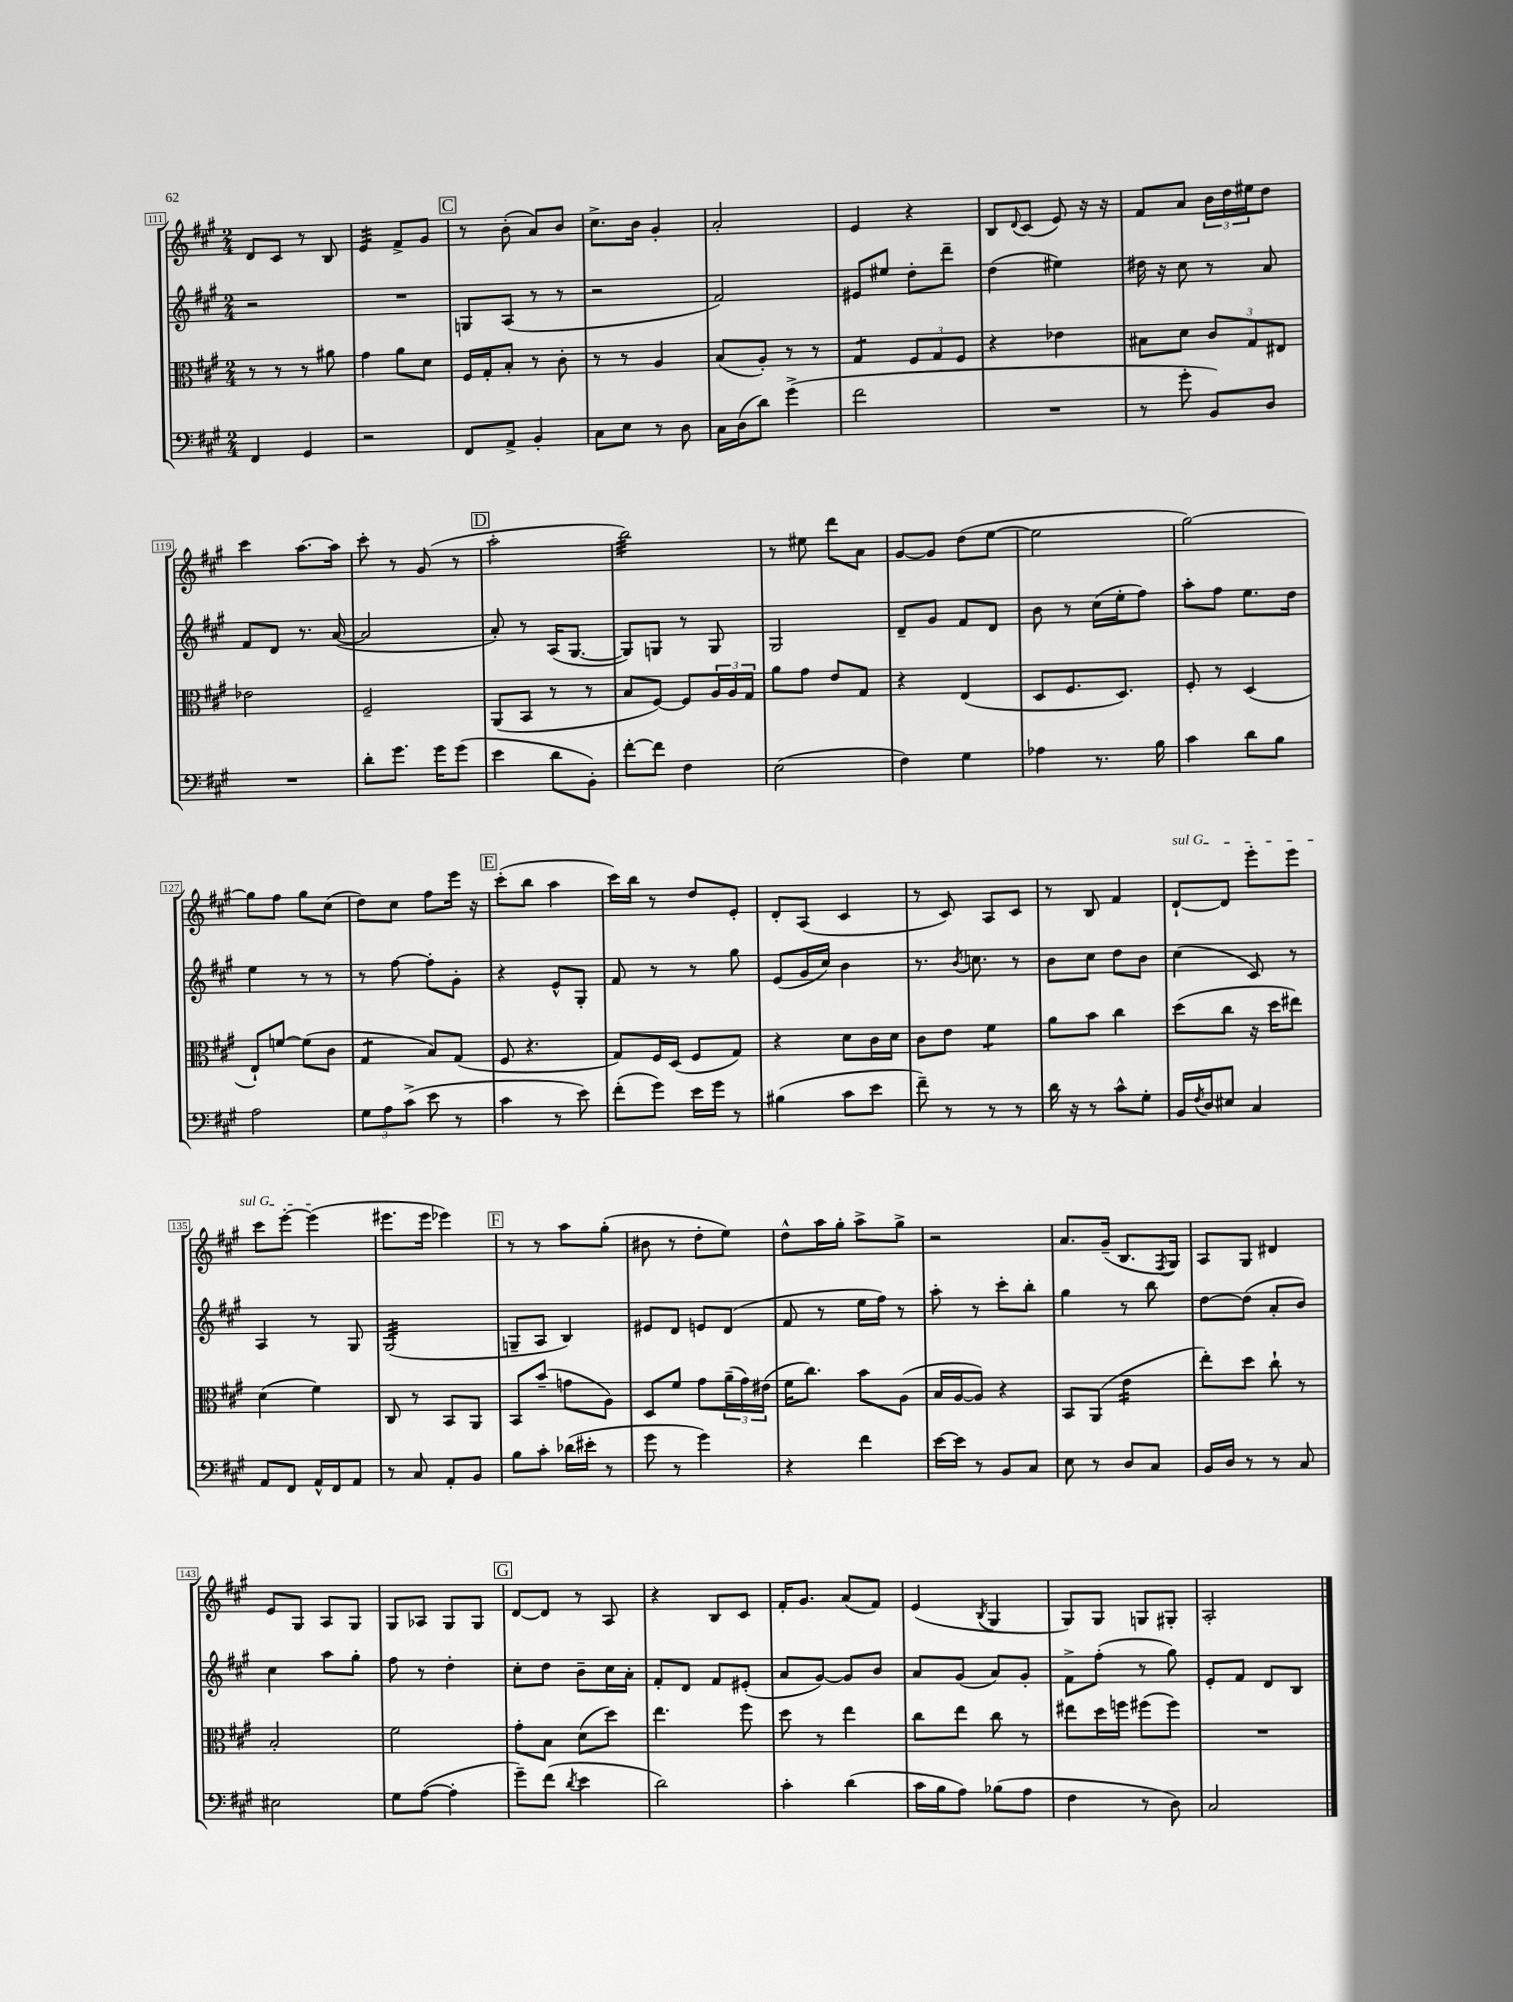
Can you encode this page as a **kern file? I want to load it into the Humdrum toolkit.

**kern	**kern	**kern	**kern
*staff4	*staff3	*staff2	*staff1
*clefF4	*clefC3	*clefG2	*clefG2
*k[f#c#g#]	*k[f#c#g#]	*k[f#c#g#]	*k[f#c#g#]
*M2/4	*M2/4	*M2/4	*M2/4
4FF#/	8r	2r	8d/L
.	8r	.	8c#/J
4GG#/	8r	.	8r
.	8a#\	.	8B/
=	=	=	=
2r	4g#\	2r	4e/
.	8a\L	.	8f#^/L
.	8d\J	.	8g#/J
=	=	=	=
8FF#/L	16F#/LL	8G/L	8r
.	16G#'/J	.	.
8AA^/J	8B'/J	(8A/J	(8b'\
4BB'/	8r	8r	8a/L)
.	8c#'\	8r	8b/J
=	=	=	=
8C#\L	8r	2r	8.cc#^\L
8E\J	8r	.	.
.	.	.	16b\Jk
8r	4A/	.	4g#'/
8D\	.	.	.
=	=	=	=
16C#\LL	(8B/L	2f#/)	2a'/
(16D\J	.	.	.
8d\J)	8A'/J)	.	.
(4g#^\	8r	.	.
.	8r	.	.
=	=	=	=
2f#\	4G#/	8e#/L	4e/
.	.	8ee#/J	.
.	12F#/L	8dd'\L	4r
.	12G#/	.	.
.	.	8ddd~\J	.
.	12F#/J	.	.
=	=	=	=
2r	4r	(4dd\	8B/L
.	.	.	8qqd/
.	.	.	(8c#/J
.	4e-\	4ee#\)	8e/)
.	.	.	16r
.	.	.	16r
=	=	=	=
8r	8B#\L	16dd#\	8f#/L
.	.	16r	.
8g#'\	8d\J	8cc#\	8a/J
8BB/L)	12c#/L	8r	24b\LL
.	.	.	24dd\
.	12G#/	.	24ee#\J
8D/J	.	8a/	8dd\J
.	12E#/J	.	.
=	=	=	=
2r	2e-\	8f#/L	4ccc#\
.	.	8d/J	.
.	.	8.r	[8.aa\L
.	.	([16a/	16aa\]Jk
=	=	=	=
8d'\L	2F#~/	2a/]	8ccc#'\
8.g#\J	.	.	8r
.	.	.	(8g#/
16g#\LK	.	.	.
(8g#\J	.	.	8r
=	=	=	=
4e\	(8AA/L	8a'/)	2aa'\
.	8BB/J	8r	.
8d\L	8r	(16A/LK	.
.	.	[8.G#/J	.
8BB'\J)	8r	.	.
=	=	=	=
[8f#'\L	8B/L	8G#/]L)	2bb\)
8f#\]J	[8F#/J)	8G/J	.
4F#\	8F#/]L	8r	.
.	24A/L	8G/	.
.	24A/	.	.
.	24G#/JJ	.	.
=	=	=	=
(2E\	8a\L	2G#/	8r
.	8g#\J	.	8ee#\
.	8e/L	.	8ddd\L
.	8G#/J	.	8a\J
=	=	=	=
4F#\)	4r	8d~/L	[8g#/L
.	.	8g#/J	8g#/]J
4G#\	(4E/	8f#/L	(8dd\L
.	.	8d/J	[8ee\J
=	=	=	=
4A-\	8D/L	8b\	2ee\]
.	8.F#/	8r	.
8.r	.	(16cc#\LL	.
.	8.D/J)	16ee'\J	.
.	.	8ff#\J)	.
16B\	.	.	.
=	=	=	=
4c#\	8F#'/	8aa'\L	[2gg#\)
.	8r	8ff#\J	.
8d\L	(4D/	8.ee\L	.
8B\J	.	.	.
.	.	16dd\Jk	.
=	=	=	=
2A\	8E`/L)	4ee\	8gg#\]L
.	[8f/J	.	8ff#\J
.	(8f\]L	8r	8gg#\L
.	8c#\J	8r	(8cc#\J
=	=	=	=
12G#\L	4G#/	8r	8dd\L)
12A\	.	.	.
.	.	[8ff#\	8cc#\J
(12c#^\J	.	.	.
8e\	8B/L)	8ff#'\]L	8ff#\L
8r	(8G#/J	8g#'\J	16eee\Jk
.	.	.	16r
=	=	=	=
4c#\	8F#/	4r	(8ccc#'\L
.	4.r	.	8bb\J
8r	.	8e^^/L	4aa\
8e\)	.	8G#'/J	.
=	=	=	=
(8f#'\L	8G#/L)	8f#/	16ccc#\LL)
.	.	.	16bb\JJ
8g#\J)	16F#/L	8r	8r
.	(16D/JJ	.	.
16e\LL	8F#/L	8r	8dd/L
16g#\JJ	.	.	.
8r	8G#/J)	8gg#\	8e'/J
=	=	=	=
(4B#\	4r	(8e/L	8d'/L
.	.	16g#/L	(8A/J
.	.	16cc#/JJ)	.
8c#\L	8d\L	4b\	4c#/
8e\J	16c#\L	.	.
.	16d\JJ	.	.
=	=	=	=
8f#~\)	8c#\L	8.r	8r
8r	8e\J	.	8c#/)
.	.	8qb/	.
.	.	8.cc\	.
8r	4f#\	.	8A/L
8r	.	8r	8c#/J
=	=	=	=
16d\	8a\L	8b\L	8r
16r	.	.	.
8r	8b\J	8cc#\J	8B/
8c#^^\L	4cc#\	8dd\L	4f#/
8G#'\J	.	8b\J	.
=	=	=	=
16BB/LL	(8dd\L	(4cc#\	[8d`/L
8qF#/	.	.	.
16D/J	.	.	.
8E#/J	8cc#\J	.	8d/]J
4C#/	16r	8c#/)	8eee'\L
.	16dd\LK	.	.
.	8ee#\J)	8r	8eee\J
=	=	=	=
8AA/L	(4d\	4A/	8ccc#\L
8FF#/J	.	.	[8eee'\J
16AA^^/LL	4f#\)	8r	(4eee\]
16FF#/J	.	.	.
8AA/J	.	8G#/	.
=	=	=	=
8r	8C#/	(2G#/	8.eee#\L
8C#/	8r	.	.
.	.	.	16eee#\Jk
8AA'/L	8BB/L	.	4eee-\)
8BB/J	8AA/J	.	.
=	=	=	=
8B\L	8BB/L	8G~/L	8r
8c#'\J	(8b~/J	8A/J	8r
(16d-\LL	8g\L	4B/)	8aa\L
16e#'\JJ	.	.	.
8r	8A\J)	.	(8gg#'\J
=	=	=	=
8g#\	8D/L	8e#/L	8b#\
8r	8f#/J	8d/J	8r
4g#\)	8g#\L	8e/L	8dd'\L
.	(24a~\L	(8d/J	8ee\J)
.	24g#\)	.	.
.	(24e#\JJ	.	.
=	=	=	=
4r	16f#\LK	8f#/	8dd^^\L
.	8.cc#\J)	.	.
.	.	8r	16aa\L
.	.	.	16gg#'\JJ
4f#\	8b\L	16ee\LL	8aa^\L
.	.	16ff#\JJ)	.
.	(8A\J	8r	8gg#^\J
=	=	=	=
[16e\LL	16B/LL	8aa'\	2r
16e\]JJ	[16A/J	.	.
8r	8A/]J)	8r	.
8BB/L	4r	8ccc#'\L	.
8C#/J	.	8bb'\J	.
=	=	=	=
8E\	8BB/L	4gg#\	8.a/L
8r	(8AA/J	.	.
.	.	.	(16g#~/Jk
8D/L	4e\	8r	8.B/L
8C#/J	.	8bb\	.
.	.	.	8qF#/
.	.	.	16G#/Jk)
=	=	=	=
16BB/LL	8ee'\L)	[8dd\L	8A/L
16D/JJ	.	.	.
8r	8dd\J	(8dd\]J	8G#/J
8r	8cc#`\	8a'/L	4d#/
8C#/	8r	8b/J)	.
=	=	=	=
2E#\	2B'/	4cc#\	8e/L
.	.	.	8G#/J
.	.	8aa\L	8A/L
.	.	8gg#'\J	8G#/J
=	=	=	=
8G#\L	2f#\	8ff#\	8G#/L
([8A\J	.	8r	8A-/J
4A'\]	.	4dd'\	8G#/L
.	.	.	8G#/J
=	=	=	=
8g#~\L)	8g#'\L	8cc#'\L	[8d/L
(8f#\J	8B\J	8dd\J	8d/]J
8qd/	.	.	.
4e\	(8d\L	8b~\L	8r
.	8dd\J)	16cc#\L	8A/
.	.	16a'\JJ	.
=	=	=	=
2d\)	4.ee\	8f#'/L	4r
.	.	8d/J	.
.	.	8f#/L	8B/L
.	8ff#\	(8e#'/J	8c#/J
=	=	=	=
4c#'\	8dd\	8a/L	16f#'/LK
.	.	.	8.g#/J
.	8r	[8g#/J)	.
(4d\	4ee\	8g#/]L	(8a/L
.	.	8b/J	8f#/J)
=	=	=	=
16c#\LL	8cc#\L	8a/L	(4e/
16B\J	.	.	.
8A\J)	8ee\J	(8g#/J	.
.	.	.	8qB/
(8B-\L	8cc#\	8a/L)	4G#/
8A\J	8r	8g#'/J	.
=	=	=	=
4F#\	8ee#\L	8f#^\L	8G#/L)
.	16dd\L	(8ff#'\J	8G#/J
.	16ff\JJ	.	.
8r	(8ff#\L	8r	8G/L
8D\)	8ff#\J)	8gg#\)	8G#'/J
=	=	=	=
2C#/	2r	8e'/L	2A'/
.	.	8f#/J	.
.	.	8d/L	.
.	.	8B/J	.
==	==	==	==
*-	*-	*-	*-
